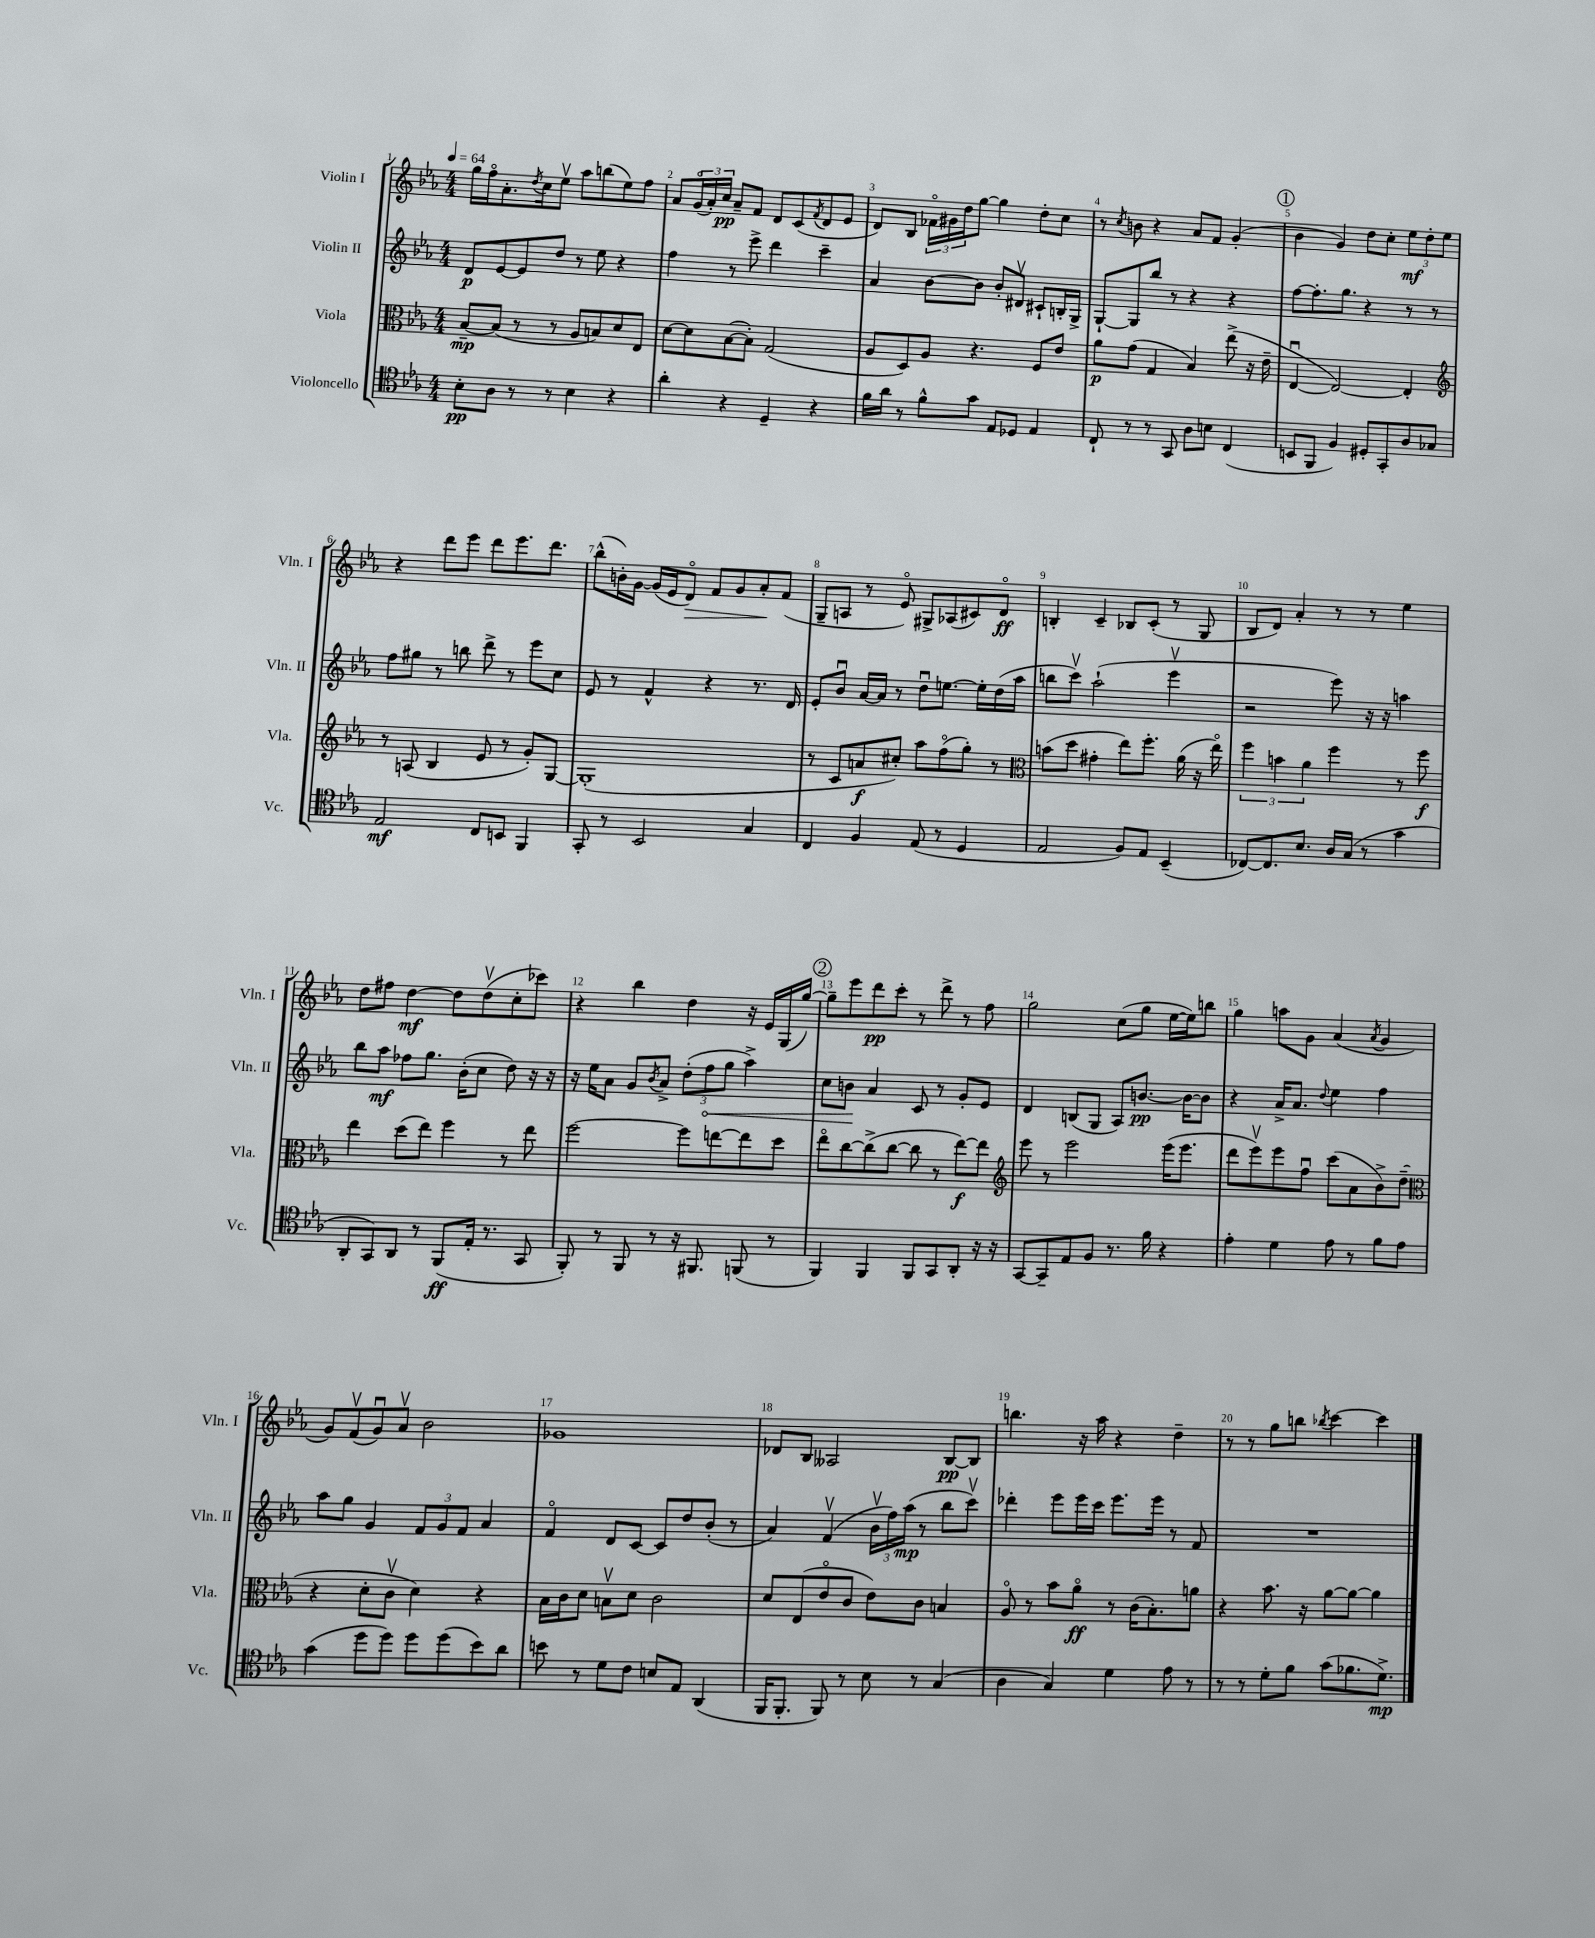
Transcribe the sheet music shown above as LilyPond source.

<<
\new StaffGroup <<
\new Staff = "s0" \with { instrumentName = "Violin I" shortInstrumentName = "Vln. I" } {
    \clef treble \key ees \major \numericTimeSignature \time 4/4 \tempo 4 = 64
    g''16 f''16\flageolet aes'8.-. \acciaccatura { d''8 } c''16 ees''8\upbow aes''8 b''8( ees''8) f''8 |
    aes'8 \tuplet 3/2 { g'16\flageolet( aes'16-.) c''16\pp } aes'8-- f'8 d'8 c'8( \acciaccatura { f'8 } d'8 ees'8 |
    d'8) bes8 \tuplet 3/2 { fes'16\flageolet gis'16 d''16 } g''8~ g''4 d''8-. c''8 |
    r8 \acciaccatura { c''8 } b'8 r4 aes'8 f'8 g'4-.( |
    \mark \markup { \circle "1" } bes'4 g'4) d''8 c''8-. \tuplet 3/2 { ees''8\mf d''8-. ees''8 } |
    r4 d'''8 ees'''8 d'''8 ees'''8. d'''8. |
    bes''8-^( b'16-.) g'16~ g'16( ees'16 d'8\flageolet\>) f'8 g'8 aes'8-.\! f'8( |
    g8-- a8 r8 ees'8\flageolet) gis8-> aes8( cis'8) d'8\flageolet\ff |
    b4-. c'4-- bes8 c'8-.( r8 g8 |
    bes8 d'8) aes'4-. r8 r8 ees''4 |
    d''8 fis''8 d''4~\mf d''8 d''8\upbow( c''8-. ces'''8) |
    r4 bes''4 d''4 r16 ees'16 g16( g''16~) |
    \mark \markup { \circle "2" } g''8-- ees'''8 d'''8\pp c'''8-. r8 d'''8-> r8 f''8 |
    g''2 c''8( g''8 ees''16~ ees''16) b''8 |
    g''4 a''8 g'8 aes'4( \acciaccatura { aes'8 } g'4 |
    g'8) f'8\upbow( g'8\downbow) aes'8\upbow bes'2 |
    ges'1 |
    des'8 bes8 aeses2 bes8~\pp bes8 |
    b''4. r16 aes''16 r4 d''4-- |
    r8 r8 g''8 b''8 \acciaccatura { bes''8 } c'''4~ c'''4 \bar "|." |
}
\new Staff = "s1" \with { instrumentName = "Violin II" shortInstrumentName = "Vln. II" } {
    \clef treble \key ees \major \numericTimeSignature \time 4/4
    d'8\p ees'8~ ees'8 d''8 r8 ees''8 r4 |
    f''4 r8 ees'''8-> d'''4 c'''4-- |
    aes'4 bes'8~ bes'8 bes'8-. dis'8\upbow cis'8-! b16-. g16-> |
    g8~-! g8 bes''8 r8 r4 r4 |
    \mark \markup { \circle "1" } f''8~ f''8.-. g''8. r4 r8 r8 |
    f''8 gis''8 r8 b''8 d'''8-> r8 ees'''8 c''8 |
    ees'8 r8 f'4-^ r4 r8. d'16 |
    ees'8-. bes'8\downbow aes'16~ aes'16 r8 d''8\downbow e''8.~ e''16-. d''16( aes''16 |
    b''8 c'''8\upbow) aes''2-!( ees'''4\upbow |
    r2 ees'''8) r16 r16 a''4 |
    bes''8 aes''8\mf fes''8 g''8. bes'16-.( c''8 d''8) r16 r16 |
    r16 ees''16 aes'8 g'8 \acciaccatura { bes'8 } aes'8-> \tuplet 3/2 { d''8-.( \once \override Hairpin.circled-tip = ##t f''8\< g''8 } aes''4->) |
    \mark \markup { \circle "2" } c''8 b'8\! aes'4 c'8 r8 g'8-. ees'8 |
    d'4 b8( g8 aes8) b'8.~\pp b'16~ b'8 |
    r4 aes'16-> aes'8. \appoggiatura { d''8 } ees''4 f''4 |
    aes''8 g''8 g'4 \tuplet 3/2 { f'8 g'8 f'8 } aes'4 |
    f'4\flageolet d'8 c'8~ c'8 d''8 bes'8-.( r8 |
    aes'4) f'4\upbow( \tuplet 3/2 { bes'16\upbow f''16) aes''16\mp( } r8 bes''8 c'''8\upbow) |
    des'''4-. ees'''8 ees'''16 c'''16 ees'''8. ees'''16 r8 f'8 |
    R1 \bar "|." |
}
\new Staff = "s2" \with { instrumentName = "Viola" shortInstrumentName = "Vla." } {
    \clef alto \key ees \major \numericTimeSignature \time 4/4
    bes8~--\mp bes8( r8 r8 aes8 b8) d'8 ees8 |
    d'8~ d'8 bes8~( bes8-.) g2( |
    aes8 d8) aes8 r4. f8 ees'8 |
    aes'8\p g'8( g4 bes4) ees''8->( r16 ees'16-- |
    \mark \markup { \circle "1" } ees4~\downbow ees2~) ees4-. |
    \clef treble r8 a8( bes4 ees'8 r8 g'8-.) g8~ |
    g1-.( |
    r8 c'8 a'8\f cis''8-.) aes''8 f''8\flageolet( g''8-.) r8 |
    \clef alto b'8( d''8 gis'4-. ees''8) f''8.-. aes'16( r16 ees''16\flageolet) |
    \tuplet 3/2 { f''4 b'4 aes'4 } f''4 r8 f''8\f |
    ees''4 d''8( ees''8) f''4 r8 ees''8 |
    f''2~ f''8 e''8~ e''8 d''8 |
    \mark \markup { \circle "2" } ees''8\flageolet c''8~ c''8->( c''8~ c''8 r8 ees''8~\f) ees''8 |
    \clef treble ees'''8 r8 ees'''2 ees'''16( ees'''8. |
    d'''8 ees'''8\upbow) ees'''8 f''8\downbow c'''8( aes'8 bes'8->) d''8--( |
    \clef alto r4 d'8-. c'8\upbow d'4) r4 |
    bes16 c'16 d'8 b8\upbow d'8 c'2 |
    d'8 ees8( ees'8\flageolet c'8 ees'8) c'8 b4 |
    aes8\flageolet r8 bes'8 aes'8\flageolet\ff r8 c'16( bes8.-.) a'8 |
    r4 bes'8. r16 aes'8~ aes'8~ aes'4 \bar "|." |
}
\new Staff = "s3" \with { instrumentName = "Violoncello" shortInstrumentName = "Vc." } {
    \clef tenor \key ees \major \numericTimeSignature \time 4/4
    bes8-.\pp aes8 r8 r8 bes4 r4 |
    aes'4-. r4 d4-- r4 |
    f'16 aes'16 r8 f'8-^ g'8 ees8 des8 ees4 |
    c8-! r8 r8 g,8 aes8 b8 c4( |
    \mark \markup { \circle "1" } b,8 f,8 f4) dis8-. g,8-. aes8 ges8 |
    ees2\mf c8 b,8 f,4 |
    g,8-. r8 bes,2 g4 |
    c4 f4 ees8( r8 d4 |
    ees2 f8) ees8 bes,4--( |
    ces8~) ces8. bes8. aes16 g16( r8 g'4 |
    aes,8-. g,8) aes,8 r8 f,8\ff( ees16-. r8. g,8 |
    f,8-.) r8 f,8 r8 r16 fis,8. f,8( r8 |
    \mark \markup { \circle "2" } f,4) f,4 f,8 g,8 aes,8-. r16 r16 |
    g,8~ g,8-- ees8 f8 r8. f'16 r4 |
    ees'4-. d'4 ees'8 r8 f'8 ees'8 |
    g'4( d''8 d''8) d''8 d''8( bes'8) aes'8 |
    b'8 r8 d'8 c'8 b8 ees8 aes,4( |
    f,16 f,8.-. f,8) r8 bes8 r8 g4( |
    aes4 g4) d'4 ees'8 r8 |
    r8 r8 d'8-. f'8 g'8( fes'8. d'8.->\mp) \bar "|." |
}
>>
>>
\layout { \context { \Score \override BarNumber.break-visibility = ##(#f #t #t) barNumberVisibility = #all-bar-numbers-visible } }
